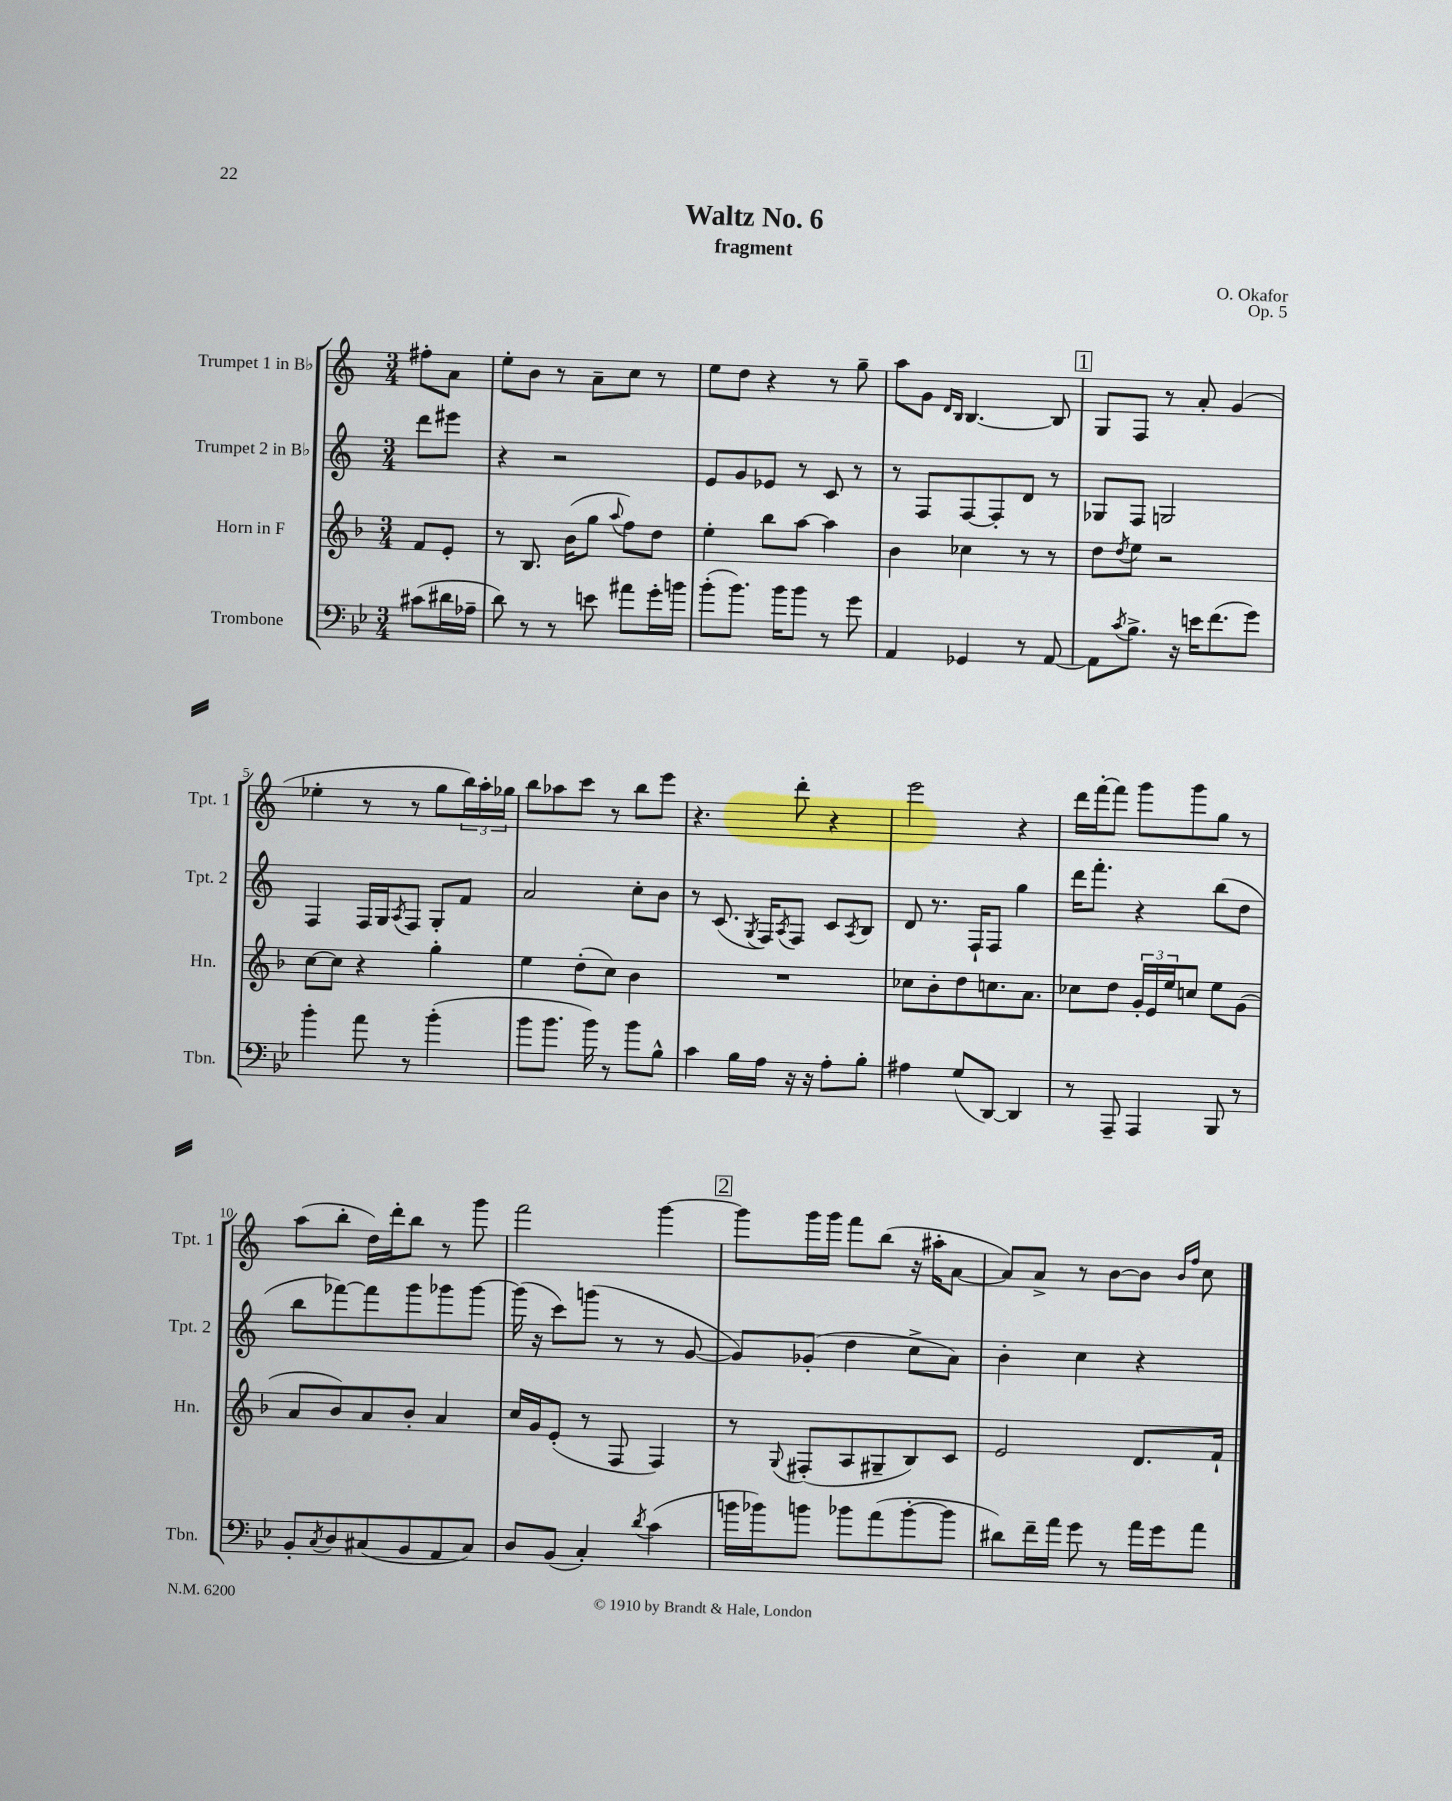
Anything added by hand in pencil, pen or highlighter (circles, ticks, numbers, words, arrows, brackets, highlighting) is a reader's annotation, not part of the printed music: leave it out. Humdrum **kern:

**kern	**kern	**kern	**kern
*staff4	*staff3	*staff2	*staff1
*clefF4	*clefG2	*clefG2	*clefG2
*k[b-e-]	*k[b-]	*k[]	*k[]
*M3/4	*M3/4	*M3/4	*M3/4
(8c#\L	8f/L	8ddd\L	8ff#'\L
16d#\L	8e'/J	8eee#\J	8a\J
16A-~\JJ	.	.	.
=	=	=	=
8d\)	8r	4r	8ee'\L
8r	8.B-/	.	8b\J
8r	.	2r	8r
.	(16b-\LK	.	.
8e\	8gg\J	.	8a~\L
.	8qqaa/	.	.
8a#\L	8ff\L)	.	8cc\J
16g'\L	8dd\J	.	8r
16b\JJ	.	.	.
=	=	=	=
(8b-'\L	4ee'\	8e/L	8ee\L
8.b-\J)	.	8g/	8dd\J
.	8bb-\L	8e-/J	4r
16b-\LK	.	.	.
8b-\J	[8aa\J	8r	.
8r	4aa\]	8c/	8r
8g\	.	8r	8gg~\
=	=	=	=
4AA/	4b-\	8r	8aa\L
.	.	8F/L	8g\J
.	.	.	16qqd/LL
.	.	.	16qqB/JJ
4GG-/	4cc-\	[8F/	[4.B/
.	.	8F'/]	.
8r	8r	8d/J	.
[8AA/	8r	8r	8B/]
=	=	=	=
8AA\]L	8dd\L	8G-/L	8G/L
8qc/	8qdd/	.	.
8.B-^\J	8ee\J	8F/J	8F/J
.	2r	2G/	8r
16r	.	.	.
16e\LK	.	.	8a'/
(8.f\	.	.	.
.	.	.	(4g/
8g\J)	.	.	.
=	=	=	=
4b-'\	[8cc\L	4F/	4ee-'\
.	8cc\]J	.	.
8a\	4r	16F/LL	8r
.	.	16G/J	.
.	.	8qA/	.
8r	.	8F/J	8r
(4b-'\	4gg'\	8G'/L	8gg\L
.	.	8f/J	24bb\L)
.	.	.	24aa'\
.	.	.	24gg-\JJ
=	=	=	=
8b-\L	4ee\	2a/	8bb\L
8.b-\J	.	.	8aa-\
.	(8dd'\L	.	8ccc\J
16b-\)	.	.	.
8r	8cc\J)	.	8r
8b-\L	4b-\	8cc'\L	8bb\L
8B-^^\J	.	8b\J	8eee\J
=	=	=	=
4c\	2.r	8r	4.r
.	.	(8.c/	.
16B-\LL	.	.	.
.	.	8qG/	.
16A\JJ	.	16F/LK)	.
.	.	8qA/	.
16r	.	8F/J	8ddd'\
16r	.	.	.
8A'\L	.	8c/L	4r
.	.	8qA/	.
8B-'\J	.	8B/J	.
=	=	=	=
4A#\	8cc-\L	8d/	2eee\
.	8b-'\	8.r	.
(8G/L	8dd\	.	.
.	.	16F`/LK	.
[8DD/J)	8.cc\	8F/J	.
4DD/]	.	4gg\	4r
.	8.a\J	.	.
=	=	=	=
8r	8cc-\L	16ddd\LK	16ddd\LL
.	.	8.fff'\J	[16fff'\J
8AAA~/	8dd\J	.	8fff\]J
4AAA/	24g'/LL	4r	8ggg\L
.	24e/	.	.
.	24ee/J	.	.
.	8cc/J	.	8ggg\
8BBB-/	8ee\L	(8bb\L	8gg\J
8r	(8g\J	8dd\J	8r
=	=	=	=
8BB-'/L	8a/L	8bb\L	(8aa\L
8qC/	.	.	.
8D/	8b-/)	[8fff-\)	8bb'\J
(8C#/	8a/	8fff-\]	16dd\LL)
.	.	.	16ddd'\J
8BB-/	8b-'/J	8ggg\	8bb\J
8AA/	4a/	8ggg-\	8r
8C#/J)	.	[8ggg-\J	8ggg\
=	=	=	=
8D/L	16cc/LL	(16ggg-\]	2fff\
.	16g/J	16r	.
(8BB-/J	(8e'/J	8ccc\L)	.
4C'/)	8r	(8ggg\J	.
.	8F/	8r	.
8qd/	.	.	.
(4c\	4F/)	8r	[4ggg\
.	.	[8g/	.
=	=	=	=
16b\LL	8r	8g/]L)	8ggg\]L
16b-\J)	.	.	.
.	8qqG/	.	.
8b\J	(8F#'/L	(8g-'/J	16ggg\L
.	.	.	16ggg\JJ
8b-\L	8A/	4dd\	8fff\L
(8a\	8G#~/	.	(8bb\J
[8b-'\	8B-/)	8cc^\L	16r
.	.	.	16aa#'\LK
8b-\]J	8c/J	8a\J)	[8a\J
=	=	=	=
8d#\L)	2e/	4b'\	8a/]L)
16f~\L	.	.	8a^/J
16a\JJ	.	.	.
8g\	.	4cc\	8r
8r	.	.	[8b\L
16a\LL	8.d/L	4r	8b\]J
16g\J	.	.	.
.	.	.	16qqb/LL
.	.	.	16qqff/JJ
8a\J	.	.	8cc\
.	16f`/Jk	.	.
==	==	==	==
*-	*-	*-	*-
